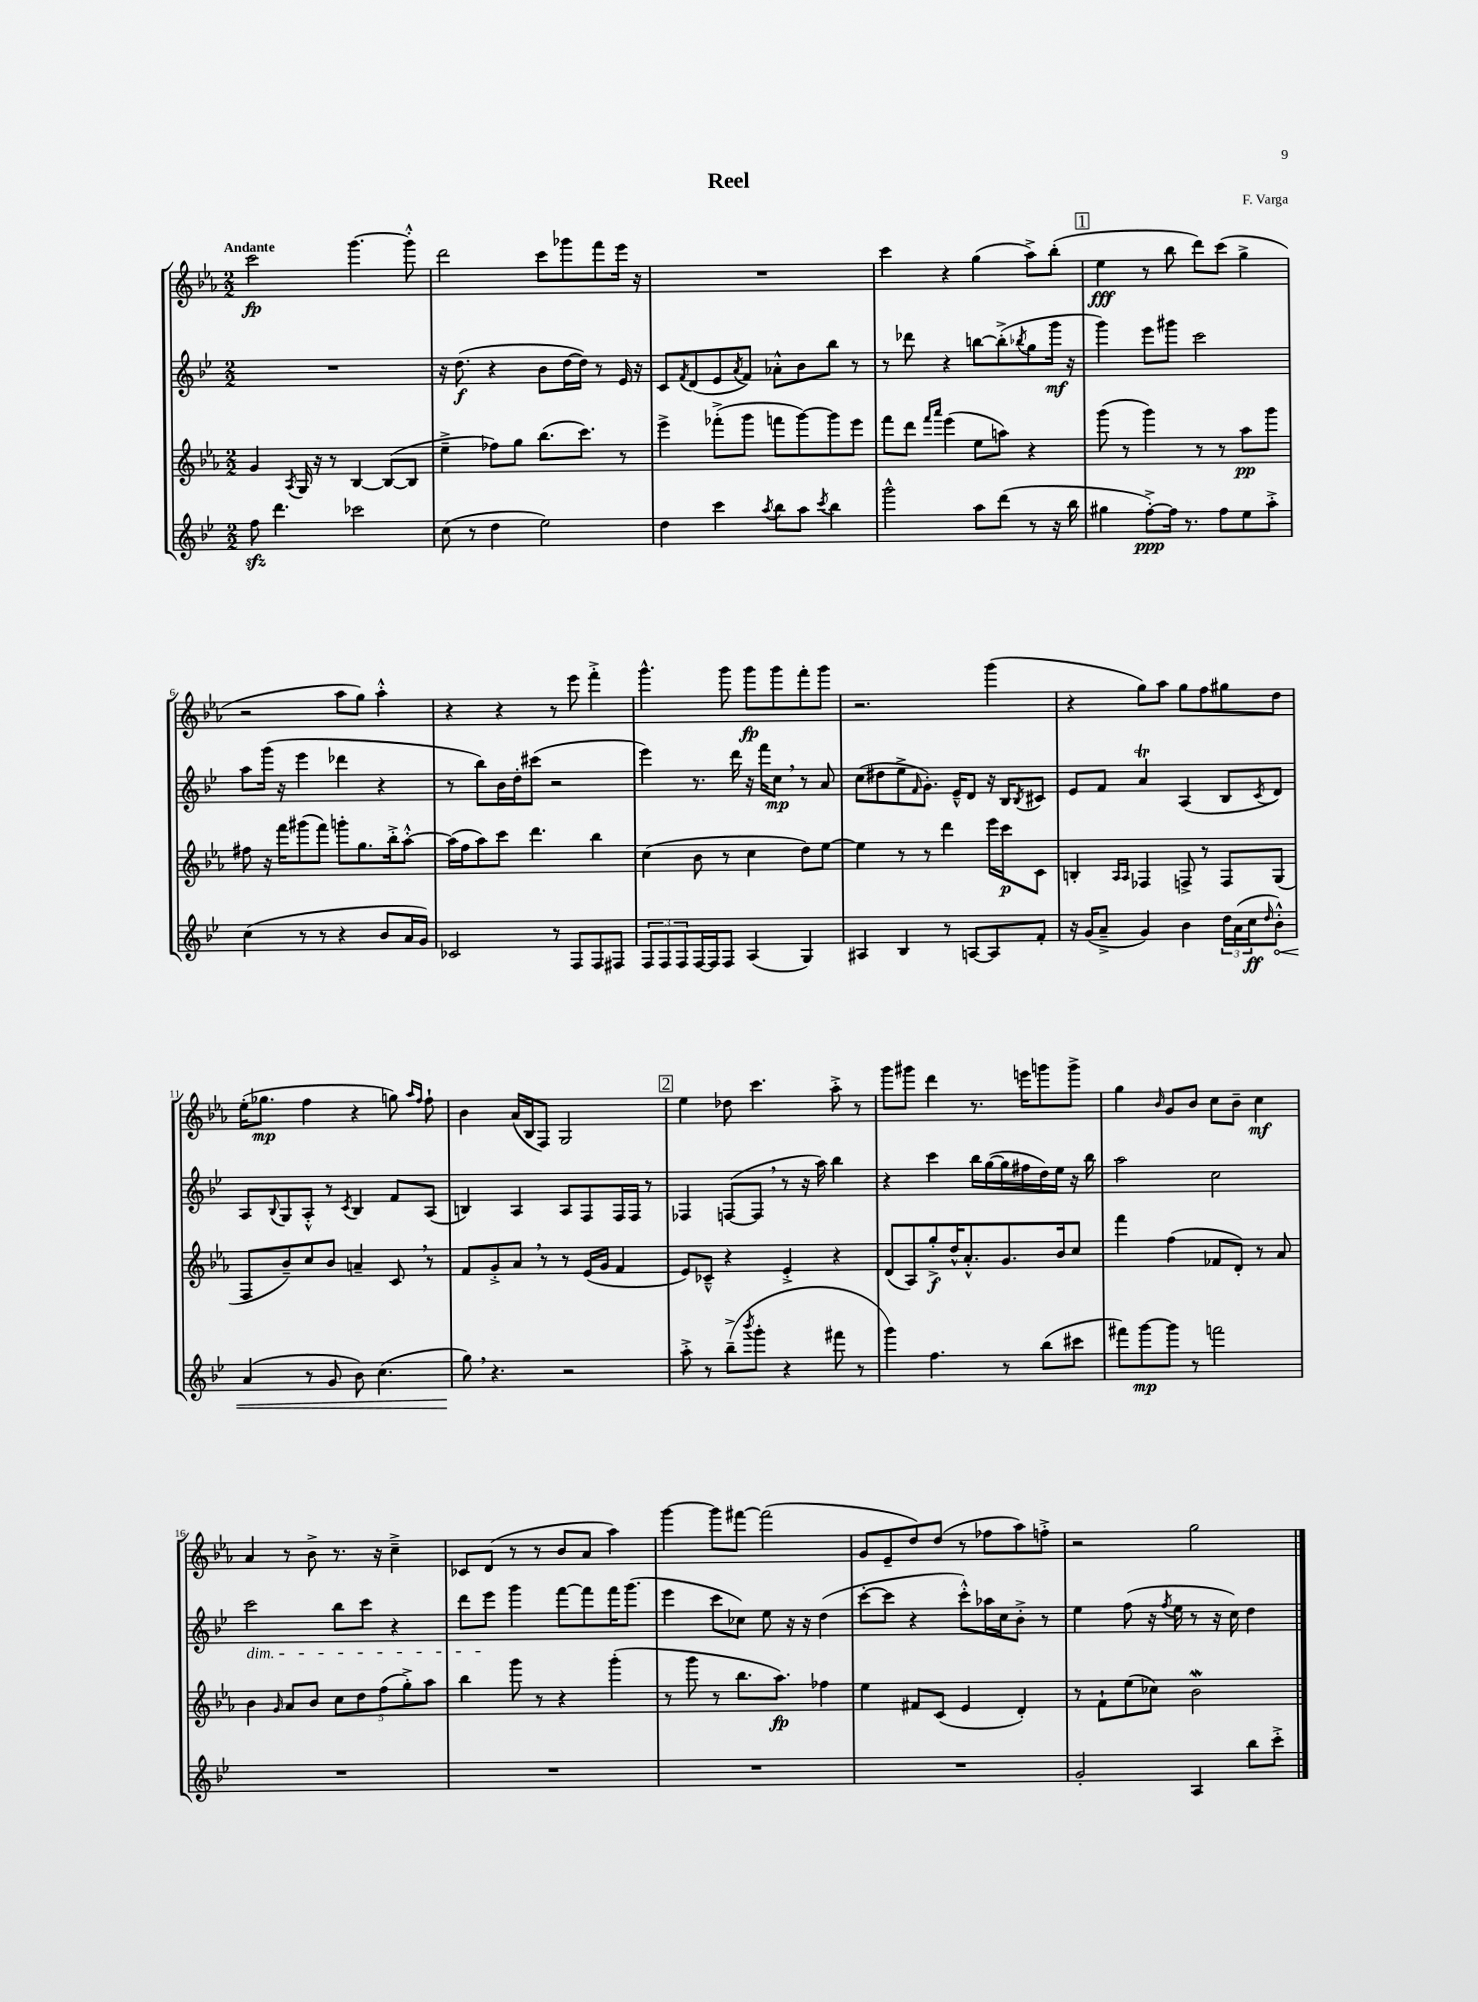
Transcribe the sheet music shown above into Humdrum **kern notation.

**kern	**kern	**kern	**kern
*staff4	*staff3	*staff2	*staff1
*clefG2	*clefG2	*clefG2	*clefG2
*k[b-e-]	*k[b-e-a-]	*k[b-e-]	*k[b-e-a-]
*M2/2	*M2/2	*M2/2	*M2/2
8ff	4g	1r	2ccc
4.ddd	.	.	.
.	8qA-	.	.
.	16G	.	.
.	16r	.	.
.	8r	.	.
2ccc-	[4B-	.	[4.ggg
.	(8B-_	.	.
.	8B-]	.	8ggg'^^]
=	=	=	=
(8cc	4ee-~^	16r	2ddd
.	.	(8.dd	.
8r	.	.	.
4dd	8ff-)	4r	.
.	8gg	.	.
2ee-)	(8.bb-	8b-	8ccc
.	.	[16dd	8ggg-
.	8.ccc)	16dd])	.
.	.	8r	8fff
.	8r	16e-	16eee-
.	.	16r	16r
=	=	=	=
4dd	4eee-^	8c	1r
.	.	8qf	.
.	.	(8d	.
4ccc	(8fff-'^	8e-	.
.	.	8qa	.
.	8ggg	8f)	.
8qaa	.	.	.
8bb-	8fff	8a-'^^	.
8aa	[8ggg)	8b-	.
8qccc	.	.	.
4bb-	8ggg]	8bb-	.
.	8eee-	8r	.
=	=	=	=
2ggg^^	8fff	8r	4ccc
.	8ddd	8ddd-	.
.	16qqfff	.	.
.	16qqaaa-	.	.
.	(4eee-	4r	4r
8aa	8ee-	[8bb	(4gg
(8ddd	8aa)	(8bb'^]	.
.	.	8qbb-	.
8r	4r	8gg	8aa-^)
16r	.	16ggg	(8bb-'
16bb-	.	16r	.
=	=	=	=
4gg#	(8ggg	4ggg)	4ee-
.	8r	.	.
[8ff'^)	4ggg)	8eee-	8r
16ff]	.	8ggg#	8bb-
8.r	.	.	.
.	8r	2ccc	8ddd)
8ff	8r	.	(8ccc
8ee-	8aa-	.	4gg^
8aa'^	8ggg	.	.
=	=	=	=
(4cc	8ff#	8aa	2r
.	16r	(16ggg	.
.	16fff	16r	.
8r	(8ggg#	4eee-	.
8r	8fff)	.	.
4r	8ggg'	4ddd-	8aa-
.	8.gg	.	8gg)
8b-	.	4r	4aa-'^^
.	16bb-'^	.	.
16a	[8aa-'^^	.	.
16g)	.	.	.
=	=	=	=
2c-	(16aa-]	8r	4r
.	16ff	.	.
.	8aa-)	8bb-)	.
.	8ccc	16b-	4r
.	.	16dd'	.
.	4.ddd	(8ccc#	.
8r	.	2r	8r
8F	.	.	8eee-
8F	4bb-	.	4fff'^
8F#	.	.	.
=	=	=	=
12F	(4cc	4eee-)	4.ggg^^
12F	.	.	.
12F	.	.	.
[16F	8b-	8.r	.
16F]	.	.	.
8F	8r	.	8ggg
.	.	16ddd	.
(4A	4cc	16r	8ggg
.	.	16fff	.
.	.	8cc	8ggg
4G)	8dd)	8r	8fff'
.	[8ee-	8a	8ggg
=	=	=	=
4A#	4ee-]	(8cc	2.r
.	.	8dd#	.
4B-	8r	8ee-^	.
.	.	16qqf	.
.	8r	8.g')	.
8r	4ddd	.	.
.	.	16e-~^^	.
[8A	.	8d	.
8A]	16eee-	16r	(4ggg
.	16ccc	16B-	.
.	.	8qB-	.
8f'	8c	8c#	.
=	=	=	=
16r	4B'	8e-	4r
(16g	.	.	.
8a~^	.	8f	.
.	16qqA-	.	.
.	16qqA-	.	.
4g)	4F-	4a	8gg)
.	.	.	8aa-
4b-	8F^	(4A	8gg
.	8r	.	8ff
24dd	8F	8B-	8gg#
(24a	.	.	.
24cc	.	.	.
16qqdd	.	8qc	.
8b-'^^)	(8G	8d)	8dd
=	=	=	=
(4a	8F	8A	(16ee-'
.	.	.	8.gg-
.	.	8qqB-	.
.	8b-~)	8G	.
8r	8cc	8A'^^	4ff
8g	8b-	8r	.
.	.	8qc	.
8b-)	4a~	4B-	4r
(4.cc	.	.	.
.	8c	8f	8gg)
.	.	.	16qqaa-
.	.	.	16qqff
.	8r	(8A	8ff`
=	=	=	=
8gg)	8f	4B)	4b-
4.r	8g'^	.	.
.	8a-	4A	(16a-
.	.	.	16B-
.	8r	.	8F)
2r	8r	8A	2G
.	(16e-	8F	.
.	16g	.	.
.	4f	16F	.
.	.	16F	.
.	.	8r	.
=	=	=	=
8aa'^	8e-)	4F-	4ee-
8r	8c-~^^	.	.
(8bb-~^	4r	([8F	8dd-
8qbbb-	.	.	.
8ggg'	.	8F]	4.ccc
4r	4e-'^	8r	.
.	.	16r	.
.	.	16aa)	.
8fff#	4r	4bb-	8aa-'^
8r	.	.	8r
=	=	=	=
4ggg)	(8d	4r	8ggg
.	8A-)	.	8ggg#
4.ff	8gg'^	4ccc	4ddd
.	16dd^^	.	.
.	8.a-'^^	.	.
.	.	16bb-	8.r
.	.	([16gg	.
8r	8.g	16gg]	.
.	.	16ff#	16eee
(8bb-	.	16dd)	8ggg
.	16b-	16ee-	.
8ccc#	8cc	16r	8ggg^
.	.	16bb-	.
=	=	=	=
8fff#)	4fff	2aa	4gg
[8ggg	.	.	.
.	.	.	16qqb-
8ggg]	(4ff	.	8g
8r	.	.	8b-
2fff	8f-	2cc	8cc
.	8d')	.	8b-~
.	8r	.	4cc
.	8a-	.	.
=	=	=	=
1r	4b-	2ccc	4a-
.	16qqg	.	.
.	8a-	.	8r
.	8b-	.	8b-^
.	10cc	8bb-	8.r
.	10dd	.	.
.	.	8ccc	.
.	.	.	16r
.	(10ff	.	.
.	.	4r	4cc~^
.	10gg'^)	.	.
.	10aa-	.	.
=	=	=	=
1r	4bb-	8ddd	8c-
.	.	8eee-	(8d
.	8ggg	4ggg	8r
.	8r	.	8r
.	4r	[8fff	8b-
.	.	8fff]	8a-
.	(4ggg'	16fff	4aa-)
.	.	(8.ggg	.
=	=	=	=
1r	8r	4eee-	[4ggg
.	8ggg	.	.
.	8r	8ccc	8ggg]
.	8.bb-	8cc-)	[8fff#
.	.	8ee-	(2fff#]
.	8.aa-)	.	.
.	.	16r	.
.	.	16r	.
.	4ff-	(4dd	.
=	=	=	=
1r	4ee-	[8ccc'	8g
.	.	8ccc]	8e-~
.	8f#	4r	8dd)
.	(8c	.	(8dd
.	4e-	8ccc'^^)	8r
.	.	16aa-	8ff-
.	.	16cc	.
.	4d')	8b-'^	8aa-)
.	.	8r	8ff'^
=	=	=	=
2g'	8r	4ee-	2r
.	8f`	.	.
.	(8ee-	(8ff	.
.	8cc-)	16r	.
.	.	8qff	.
.	.	16ee-	.
4A	2b-	8r	2gg
.	.	16r	.
.	.	16cc)	.
8bb-	.	4dd	.
8ccc'^	.	.	.
==	==	==	==
*-	*-	*-	*-
